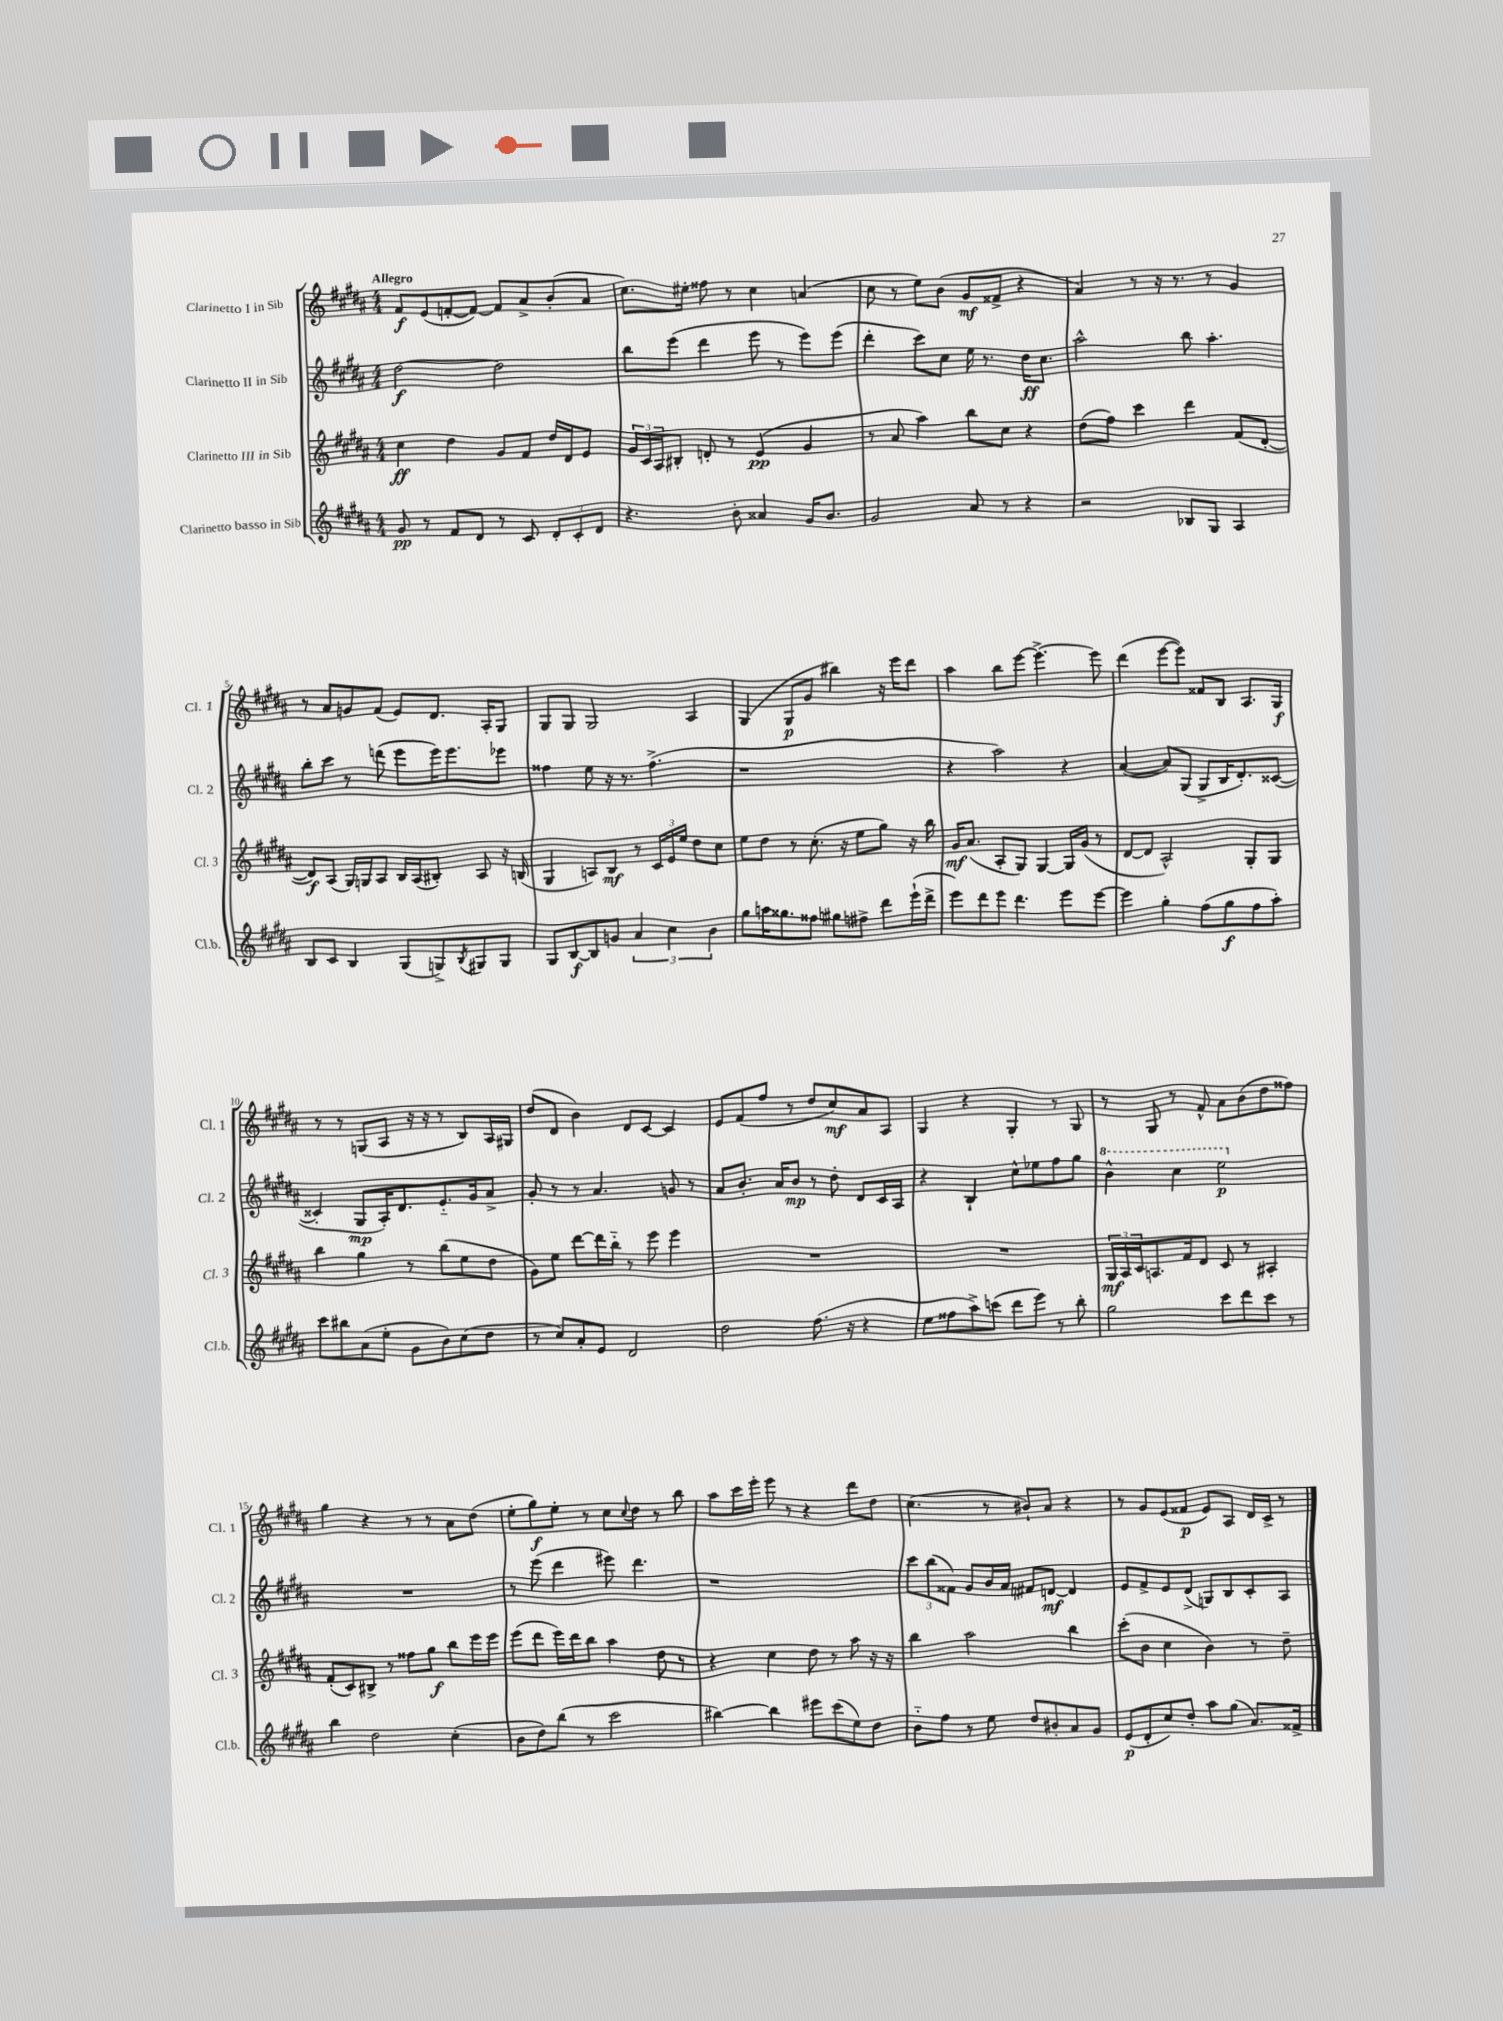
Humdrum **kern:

**kern	**kern	**kern	**kern
*staff4	*staff3	*staff2	*staff1
*clefG2	*clefG2	*clefG2	*clefG2
*k[f#c#g#d#a#]	*k[f#c#g#d#a#]	*k[f#c#g#d#a#]	*k[f#c#g#d#a#]
*M4/4	*M4/4	*M4/4	*M4/4
8g#	4cc#	[2dd#	8f#
8r	.	.	(8e
8f#	4dd#	.	[8f'
8d#	.	.	8f_)
8r	8g#	2dd#]	8f]
8c#	8f#	.	8a#^
12d#'	16dd#	.	(8b'
.	16d#	.	.
12c#'	.	.	.
.	8e	.	8a#
12d#	.	.	.
=	=	=	=
4.r	24g#	8bb	8.cc#)
.	24c#	.	.
.	24A#	.	.
.	8B#'	(8eee	.
.	.	.	16ee#'
.	8d'	4ddd#	8ff##
8b'	8r	.	8r
4a##	(4e	8eee	4cc#
.	.	8r	.
16g#	4g#	8eee)	(4a
8.b	.	.	.
.	.	(8eee	.
=	=	=	=
2g#	8r	4ddd#'	8cc#
.	8a#	.	8r
.	4aa#)	8ccc#)	8ee)
.	.	8cc#	(8b
8a#	8bb	16ee	8g#
.	.	8.r	.
8r	8cc#	.	8f##^
4r	4r	16dd#	4r
.	.	8.cc#	.
=	=	=	=
2r	(8dd#	2aa#^^	4a#)
.	8ff#)	.	.
.	4ccc#	.	8r
.	.	.	16r
.	.	.	8.r
8B-	4ddd#	8bb	.
8G#	.	4.aa#'	8r
4A#	(8f#	.	4g#
.	[8d#'	.	.
=	=	=	=
8B	8d#])	8bb'	8r
8c#	(8A#	8ccc#	8a#
4B	16G#)	8r	8g
.	16G	.	.
.	8A#	(8ddd	(8f#
(8G#	16B	8eee	8e)
.	(16A#	.	.
8G^)	8B#')	16eee)	8.d#
.	.	8.eee	.
8qB	.	.	.
8G#	8A#	.	.
.	.	.	16A#'
8G#	16r	8eee-	8G#
.	(16B	.	.
=	=	=	=
8G#	4G#	4ff##	8G#
[8B	.	.	8G#
8B]	8A)	8ee	2G#
8g	8B	16r	.
.	.	8.r	.
6a#	8r	.	.
.	24c#	(4.ff##^	.
6cc#	24e	.	.
.	24ee	.	.
.	8dd#	.	4A#
6b	.	.	.
.	8cc#	.	.
=	=	=	=
8gg#	8ee	1r	(4G#
16aa	8dd#	.	.
8.gg##	.	.	.
.	8r	.	8G#
8ff##	(8.cc#'	.	8g#
8gg#	.	.	4bb#)
.	16r	.	.
8ff#^	8ee	.	.
8ddd#	8gg#)	.	16r
.	.	.	16eee
(16eee`	16r	.	8ddd#
16ddd#^	16bb	.	.
=	=	=	=
8eee)	16g#	4r	4aa#
.	(8.a#	.	.
8ddd#	.	.	.
8eee	8A#'	2aa#)	8bb
4.ddd#	8G#)	.	[8eee
.	[4G#	.	4.eee^_
8eee	16G#]	4r	.
.	(16g#	.	.
[8eee	8r	.	8eee]
=	=	=	=
4eee]	[8d#	([4a#	(4ddd#
.	8d#]	.	.
4gg#'	2A#^^)	8a#])	[8eee
.	.	(8G#	8eee])
(8ff#	.	8G#^	8f##
8gg#	.	16B	8B
.	.	8.d#')	.
8ff#	8G#'	.	8.A#
8aa#')	8G#	([8c##	.
.	.	.	16G#
=	=	=	=
8ccc#	4bb	4c##']	8r
8bb#	.	.	8r
(8a#	4gg#	8G#	(8G
8ee'	.	16A#')	8A#
.	.	8.d#	.
8g#	8r	.	16r
.	.	.	16r
8b)	(8bb	8.e'~	8r
(8cc#	8ee	.	8B)
.	.	16g#	.
8dd#	8dd#	8a#^	16A#
.	.	.	16G#
=	=	=	=
8r	8g#)	8g#'	(8dd#
8cc#)	8ee	8r	8d#
8a#'	[8ddd#	8r	4b)
8e	16ddd#]	4.a#	.
.	16bb'~	.	.
2d#	8r	.	8d#
.	8eee	.	[8c#
.	4eee	8g	4c#]
.	.	8r	.
=	=	=	=
2dd#	1r	8a#	8e
.	.	8.b'	(8f#
.	.	.	8ff#
.	.	16a#	.
.	.	8b	8r
(8.ff#	.	8r	8dd#
.	.	8dd#'	8cc#)
16r	.	.	.
4r	.	8d#	8a#
.	.	16c#	8A#
.	.	16A#	.
=	=	=	=
8ee	1r	4r	4G#
8ff##	.	.	.
8aa#^)	.	4B`	4r
(8ccc	.	.	.
8ddd#	.	8cc#^^	4G#'
8eee)	.	8ee-	.
8r	.	8ff#	8r
8bb'	.	8gg#	8G#
=	=	=	=
2gg#	24G#	4bb^^	8r
.	24A#	.	.
.	24c#	.	.
.	8.A	.	8G#
.	.	4ccc#	8r
.	16f#	.	.
.	8d#	.	8f#^^
8ccc#	8c#	2eee	8a#
8ddd#	8r	.	(8b
8ccc#	4A#'	.	8dd#
8r	.	.	8ff##)
=	=	=	=
4bb	(8f#'	1r	4gg#
.	8c#)	.	.
2dd#	8B#^	.	4r
.	8r	.	.
.	8ff##	.	8r
.	8gg#	.	8r
(4cc#'	8bb	.	8a#
.	16eee	.	(8dd#
.	16eee	.	.
=	=	=	=
8b	(8eee	8r	8ee'
8dd#)	8ddd#	(8eee	8gg#)
(8bb	16eee)	4ddd#	8ee'
.	16ddd#	.	.
8r	8bb	.	8r
2ccc#	4aa#	8eee#)	8cc#
.	.	.	8qqcc#
.	.	4.ddd#	8dd#
.	8dd#	.	8r
.	8r	.	8bb
=	=	=	=
[4bb#)	4r	1r	8aa#
.	.	.	16ccc#
.	.	.	16eee'
4bb#]	4cc#	.	8eee
.	.	.	8r
8eee#	8dd#	.	4r
(8ccc#	8r	.	.
8ee)	8aa#	.	8ddd#
8dd#	16r	.	8dd#
.	16r	.	.
=	=	=	=
8b'~	4bb	12ccc#	(4.cc#
.	.	(12bb	.
8ff#	.	.	.
.	.	12f##)	.
8r	2aa#	8g#	.
8ee	.	16b	8r
.	.	16a#	.
8dd#	.	8f#	8b#`)
8b#'	.	[8d	8a#
8a#	4bb	4d]	4r
8g#	.	.	.
=	=	=	=
(8e	(8ccc#'	8e	8r
8d#'	8b	8f#^	8g#
8cc#)	4cc#	8e	(8e
8dd#'	.	(8d#^	8f##
8aa#	4b)	8G)	8e)
(8gg#	.	8B	8A#
8.a#)	8r	8c#'	16d#
.	.	.	16c#^
.	8dd#~	8A#	8r
16f##^	.	.	.
==	==	==	==
*-	*-	*-	*-
